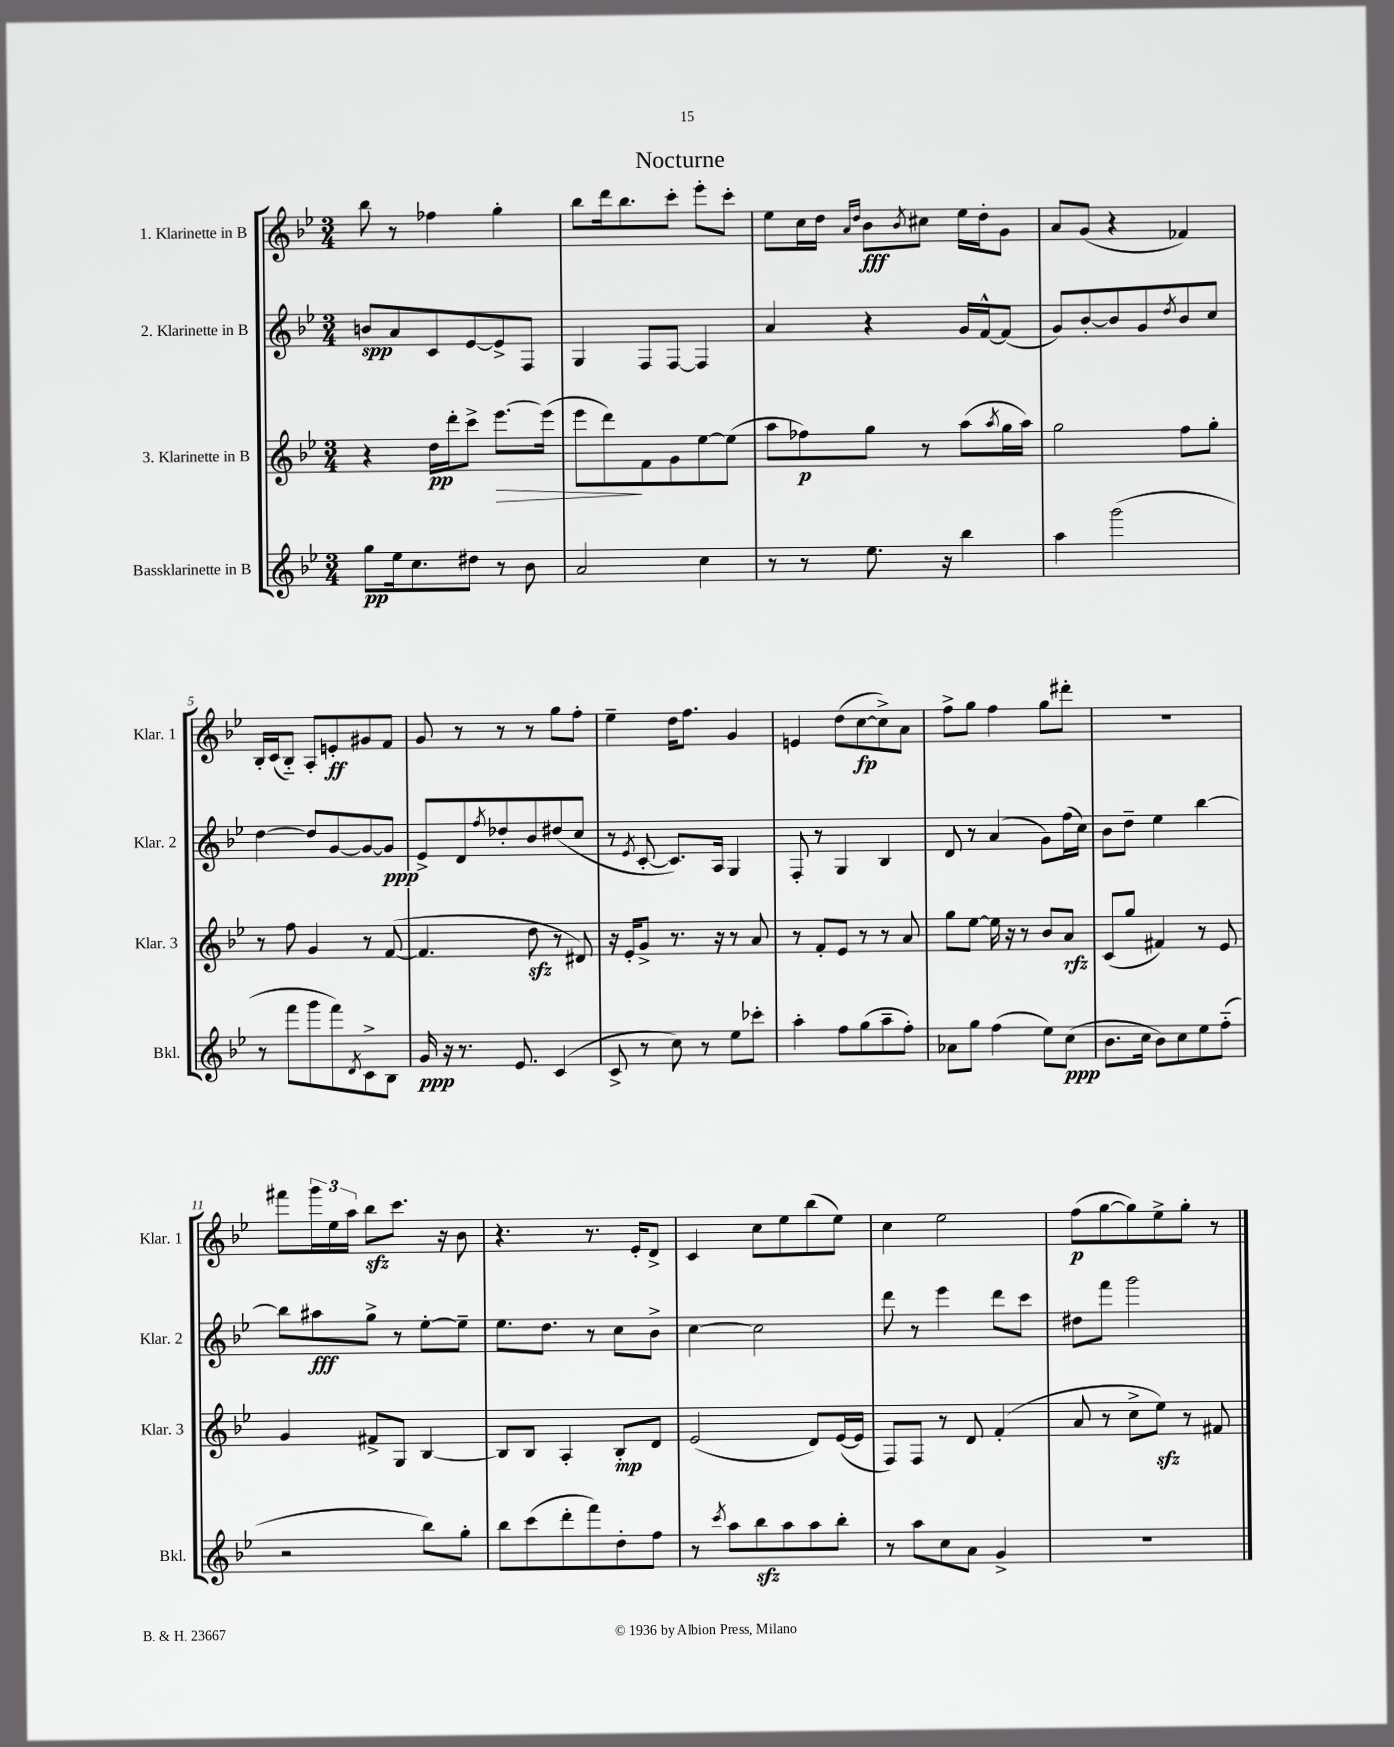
\header { title = "Nocturne" }
<<
\new StaffGroup <<
\new Staff = "s0" \with { instrumentName = "1. Klarinette in B" shortInstrumentName = "Klar. 1" } {
    \clef treble \key bes \major \numericTimeSignature \time 3/4
    bes''8 r8 fes''4 g''4-. |
    bes''8 d'''16 bes''8. c'''8-. ees'''8-. c'''8-. |
    ees''8 c''16 d''16 \grace { a'16 d''16 } bes'8\fff \acciaccatura { bes'8 } cis''8 ees''16 d''16-. g'8 |
    a'8 g'8( r4 fes'4) |
    bes16-. c'16( bes8-_) a8-. e'8-.\ff gis'8 f'8 |
    g'8 r8 r8 r8 g''8 f''8-. |
    ees''4-- d''16 f''8. g'4 |
    e'4 d''8( c''8~\fp c''8->) a'8 |
    f''8-> g''8 f''4 g''8 dis'''8-. |
    R2. |
    fis'''8 \tuplet 3/2 { g'''16 ees''16 a''16 } bes''8\sfz c'''8. r16 bes'8 |
    r4. r8. ees'16-. d'8-> |
    c'4 c''8 ees''8 bes''8( ees''8) |
    c''4 ees''2 |
    f''8\p( g''8~ g''8) ees''8-> g''8-. r8 \bar "|." |
}
\new Staff = "s1" \with { instrumentName = "2. Klarinette in B" shortInstrumentName = "Klar. 2" } {
    \clef treble \key bes \major \numericTimeSignature \time 3/4
    b'8\spp a'8 c'8 ees'8~ ees'8-> f8 |
    g4 f8 f8~ f4 |
    a'4 r4 g'16 f'16~-^ f'8( |
    g'8) bes'8~-. bes'8 g'8 \acciaccatura { d''8 } bes'8 c''8 |
    d''4~ d''8 g'8~ g'8~ g'8\ppp |
    ees'8-> d'8 \acciaccatura { f''8 } des''8-. bes'8 dis''8( c''8 |
    r8 \acciaccatura { ees'8 } c'8~-. c'8.) a16 g4 |
    f8-. r8 g4 bes4 |
    d'8 r8 a'4( g'8) f''16( c''16) |
    bes'8 d''8-- ees''4 bes''4~ |
    bes''8 ais''8\fff g''8-> r8 ees''8~-. ees''8-- |
    ees''8. d''8. r8 c''8 bes'8-> |
    c''4~ c''2 |
    d'''8 r8 ees'''4 d'''8 c'''8 |
    dis''8 f'''8 g'''2 \bar "|." |
}
\new Staff = "s2" \with { instrumentName = "3. Klarinette in B" shortInstrumentName = "Klar. 3" } {
    \clef treble \key bes \major \numericTimeSignature \time 3/4
    r4 d''16\pp d'''16-. c'''8-> ees'''8.~\> ees'''16( |
    ees'''8 d'''8\!) f'8 g'8 ees''8~ ees''8( |
    a''8 fes''8\p) g''8 r8 a''8( \acciaccatura { a''8 } g''16 a''16) |
    g''2 f''8 g''8-. |
    r8 f''8 g'4 r8 f'8~( |
    f'4. d''8\sfz r8 dis'8) |
    r16 ees'16-. g'8-> r8. r16 r8 a'8 |
    r8 f'8-. ees'8 r8 r8 a'8 |
    g''8 ees''8~ ees''16 r16 r8 bes'8 a'8\rfz |
    c'8( g''8 fis'4) r8 ees'8 |
    g'4 fis'8-> g8 bes4~ |
    bes8 bes8 a4-. bes8-.\mp d'8 |
    ees'2( d'8) ees'16~( ees'16 |
    f8) f8 r8 d'8 f'4-.( |
    a'8 r8 c''8-> ees''8\sfz) r8 fis'8 \bar "|." |
}
\new Staff = "s3" \with { instrumentName = "Bassklarinette in B" shortInstrumentName = "Bkl." } {
    \clef treble \key bes \major \numericTimeSignature \time 3/4
    g''8\pp ees''16 c''8. dis''8 r8 bes'8 |
    a'2 c''4 |
    r8 r8 ees''8. r16 bes''4 |
    a''4 g'''2( |
    r8 f'''8 g'''8 f'''8) \acciaccatura { d'8 } c'8-> bes8 |
    g'16\ppp r16 r8. ees'8. c'4( |
    c'8-> r8 c''8) r8 ees''8 ces'''8-. |
    a''4-. f''8 g''8( a''8-- f''8-.) |
    aes'8 g''8 f''4( ees''8) c''8\ppp( |
    bes'8. c''16 bes'8) c''8 ees''8 f''8-_( |
    r2 bes''8) g''8-. |
    bes''8 c'''8( d'''8-. f'''8) d''8-. f''8 |
    r8 \acciaccatura { c'''8 } a''8 bes''8\sfz a''8 a''8 bes''8-. |
    r8 a''8 c''8 a'8 g'4-> |
    R2. \bar "|." |
}
>>
>>
